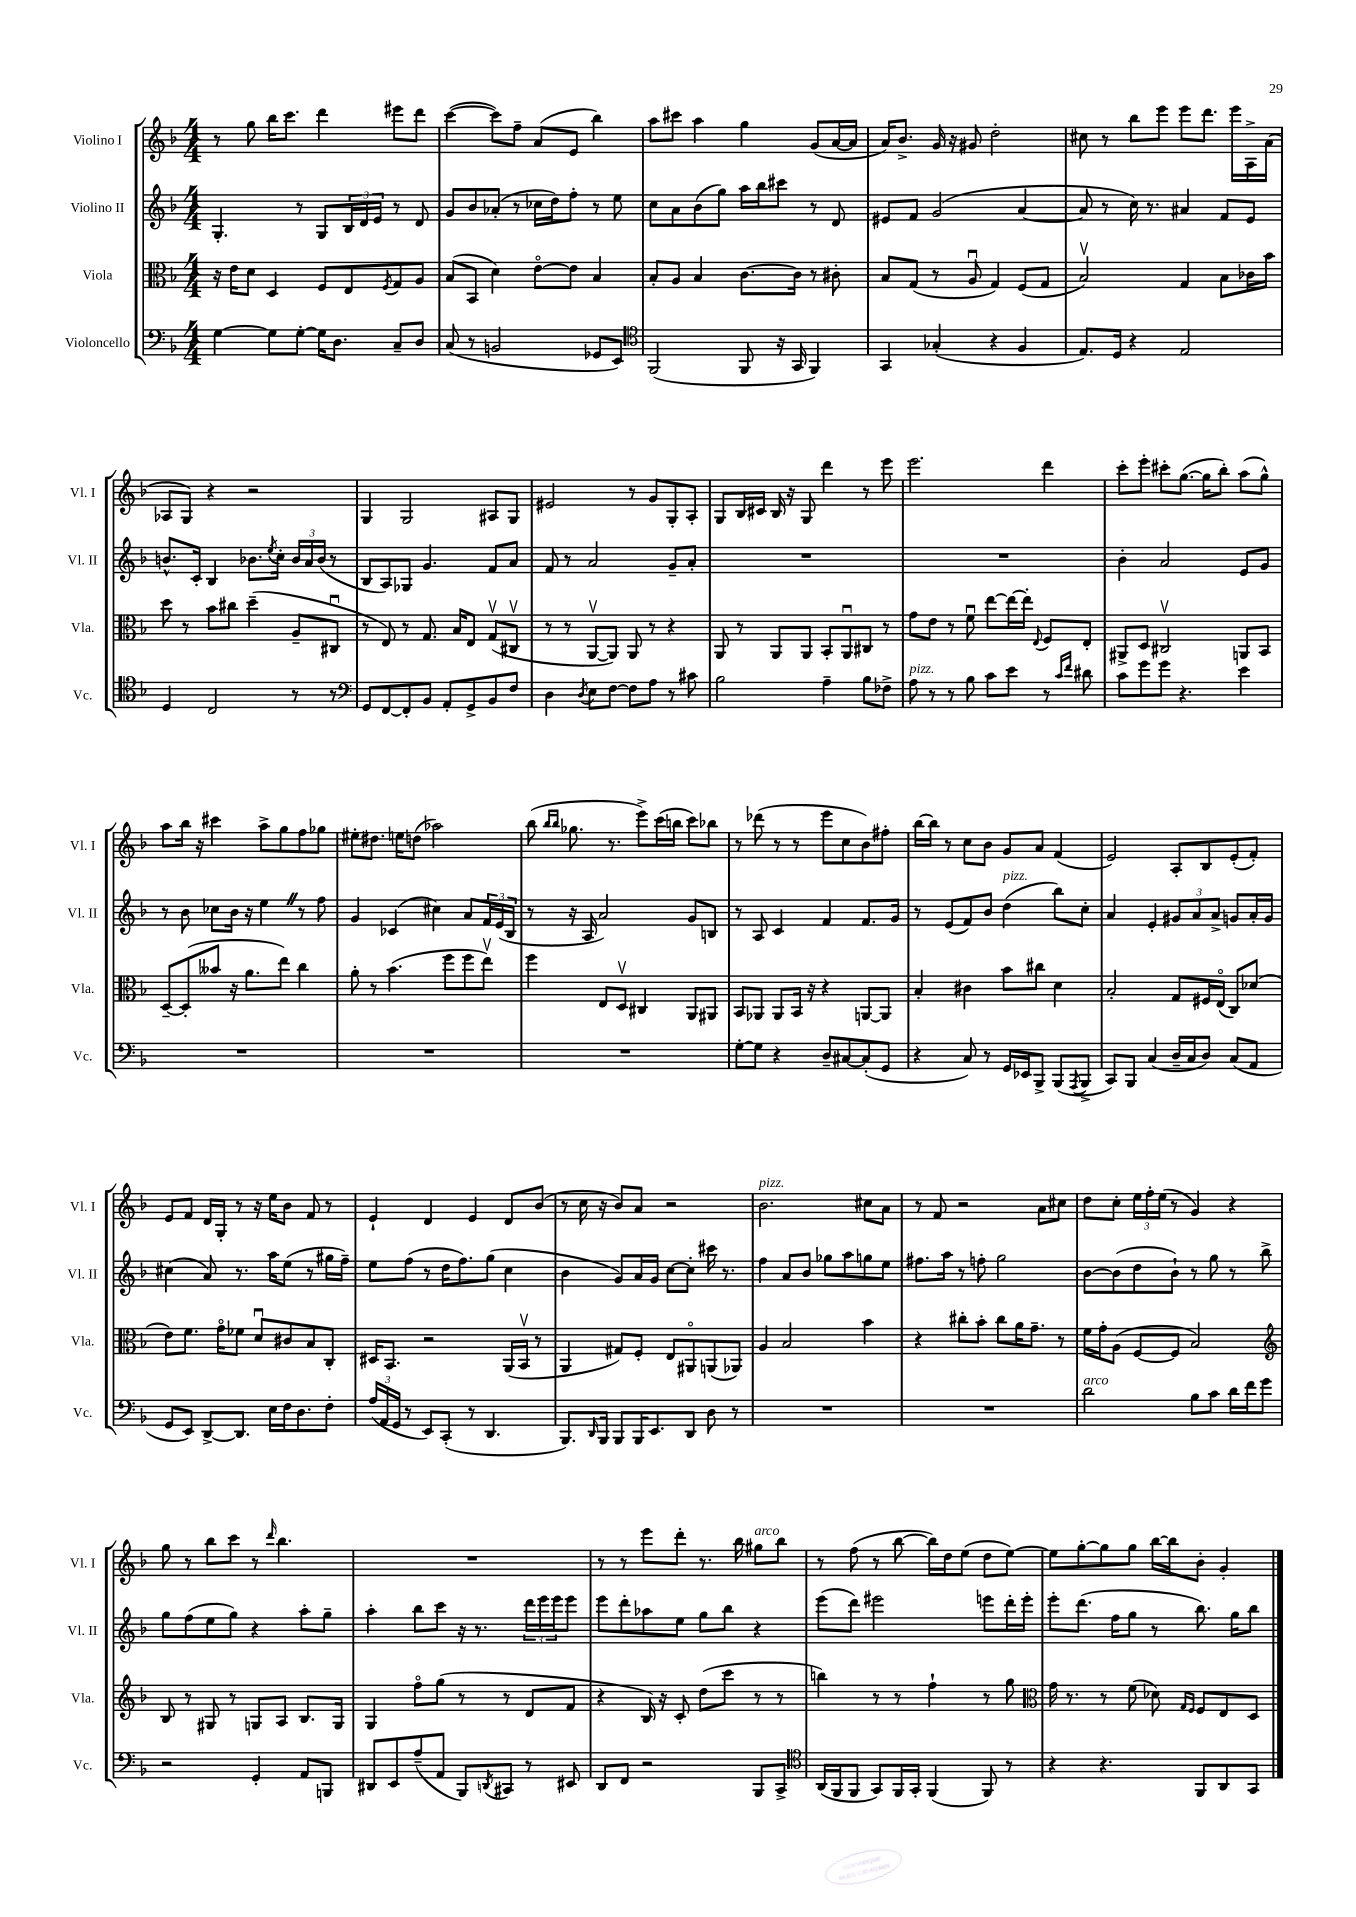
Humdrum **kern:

**kern	**kern	**kern	**kern
*staff4	*staff3	*staff2	*staff1
*clefF4	*clefC3	*clefG2	*clefG2
*k[b-]	*k[b-]	*k[b-]	*k[b-]
*M4/4	*M4/4	*M4/4	*M4/4
[4G\	16r	4.G'/	8r
.	16e\LK	.	.
.	8d\J	.	8gg\
8G\]L	4D/	.	16bb-\LK
.	.	.	8.ccc\J
[8G'\J	.	8r	.
16G\]LK	8F/L	8G/L	4ddd\
8.D\J	.	.	.
.	8E/	24B-/L	.
.	.	24d/	.
.	.	24e/JJ	.
.	8qF/	.	.
8C~/L	8G/	8r	8eee#\L
8D/J	8A/J	8d/	8ddd\J
=	=	=	=
(8C/	(8B-/L	8g/L	([4ccc\
8r	8BB-/J	8b-/	.
2BB/	4d\)	(8a-'/J	8ccc\]L)
.	.	8r	8ff~\J
.	[8eo\L	16cc-\LL	(8a/L
.	.	16dd\J)	.
.	8e\]J	8ff'\J	8e/J
8GG-/L	4B-/	8r	4bb-\)
8EE/J)	.	8ee\	.
=	=	=	=
*clefC4	*	*	*
(2FF/	8B-'/L	8cc\L	8aa\L
.	8A/J	8a\	8ccc#\J
.	4B-/	(8b-\	4aa\
.	.	8gg\J)	.
8FF/	[8.c\L	16aa\LL	4gg\
.	.	16bb-\J	.
16r	.	8ccc#\J	.
16GG/	16c\]Jk	.	.
4FF/)	8r	8r	(8g/L
.	8c#'\	8d/	[16a/L
.	.	.	16a/]JJ
=	=	=	=
4GG/	8B-/L	8e#/L	16a/LK)
.	.	.	8.b-^/J
.	(8G/J	8f/J	.
(4G-'/	8r	(2g/	16g/
.	.	.	16r
.	8Au/	.	8g#/
4r	4G/)	.	2dd'\
4F/	(8F/L	[4a/	.
.	8G/J	.	.
=	=	=	=
8.E/L)	2B-v/)	8a/]	8cc#\
.	.	8r	8r
16D/Jk	.	.	.
4r	.	16cc\)	8bb-\L
.	.	8.r	.
.	.	.	8eee\J
2E/	4G/	4a#/	8eee\L
.	.	.	8.ddd\J
.	8B-\L	8f/L	.
.	.	.	16eee\LL
.	16c-\L	8e/J	16A^\
.	16b-\JJ	.	(16a\JJ
=	=	=	=
4D/	8dd\	8.b^^/L	8A-/L
.	8r	.	8G/J)
.	.	16c'/Jk	.
2C/	8b-\L	4B-/	4r
.	8cc#\J	.	.
.	(4dd~\	8.b-\L	2r
.	.	8qee/	.
.	.	16cc'\Jk	.
8r	8A~/L	24b-/LL	.
.	.	24a/	.
.	.	(24b-/JJ	.
8r	8C#u/J	8r	.
=	=	=	=
*clefF4	*	*	*
8GG/L	8r	8B-/L	4G/
[8FF/	8E/)	8A/)	.
8FF'/]	8r	8G-/J	2G/
8BB-/J	8.G/	4.g/	.
8AA'/L	.	.	.
.	16B-/LK	.	.
8GG^/	8E/J	.	.
8BB-/	(8Gv/L	8f/L	8A#/L
8F/J	8C#v/J	8a/J	8G/J
=	=	=	=
4D\	8r	8f/	2e#/
.	8r	8r	.
8qD/	.	.	.
8E\L	[8AAv/L	2a/	.
[8F\J	8AA/]J)	.	.
8F\]L	8AA/	.	8r
8A\J	8r	.	8g/L
8r	4r	8g~/L	8G'/
8c#\	.	8a'/J	8A'/J
=	=	=	=
2B-\	8AA/	1r	8G/L
.	8r	.	16B-/L
.	.	.	16c#/JJ
.	8AA/L	.	16B-/
.	.	.	16r
.	8AA/J	.	8G/
4A~\	8BB-'/L	.	4ddd\
.	8AAu/	.	.
8B-\L	8C#/J	.	8r
8F-^\J	8r	.	8eee\
=	=	=	=
8A\	8g\L	1r	2.eee\
8r	8e\J	.	.
8r	8r	.	.
8B-\	8fu\	.	.
8c\L	[8ee\L	.	.
8e\J	16ee\_L	.	.
.	16ee'\]JJ	.	.
.	8qqE/	.	.
8r	8F/L	.	4ddd\
16qqc/LL	.	.	.
16qqf/JJ	.	.	.
8d#\	8E'/J	.	.
=	=	=	=
8c\L	8AA#^/L	4b-'\	8ccc'\L
8g\	8D/J	.	8eee'\J
8g\J	2C#v/	2a/	8ccc#'\L
4.r	.	.	([8.gg\J
.	.	.	16gg\]LK
.	.	.	8bb-'\J)
4e\	8AA/L	8e/L	(8aa\L
.	8BB-/J	8g/J	8gg^^\J)
=	=	=	=
1r	[8D~/L	8r	8aa\L
.	(8D'/]	8b-\	16bb-\Jk
.	.	.	16r
.	8b--/J	8cc-\L	4ccc#\
.	16r	16b-\Jk	.
.	8.a\L	16r	.
.	.	4ee\	8aa^\L
.	8ee\J)	.	8gg\
.	4cc\	8r	8ff\
.	.	8ff\	8gg-\J
=	=	=	=
1r	8a'\	4g/	8ee#'\L
.	8r	.	8.dd#\J
.	(4.b-\	(4c-/	.
.	.	.	16ee\LK
.	.	.	(8dd\J
.	.	4cc#\)	2aa-\)
.	8ff\L	.	.
.	8ff\	8a/L	.
.	8eev\J)	24f/L	.
.	.	(24e/	.
.	.	24B-/JJ	.
=	=	=	=
1r	4ff\	8r	(8bb-\
.	.	.	16qqbb-/LL
.	.	.	16qqbb-/JJ
.	.	16r	8.gg-\
.	.	16A/	.
.	8E/L	2a/)	.
.	.	.	8.r
.	8Dv/J	.	.
.	4C#/	.	8eee^\L)
.	.	.	(16ccc\L
.	.	.	16bb\JJ
.	8AA/L	8g/L	8ccc\L)
.	8AA#/J	8B/J	8bb-\J
=	=	=	=
[8G'\L	8BB-/L	8r	8r
8G\]J	8AA-/J	8A/	(8ddd-\
4r	8AA-/L	4c/	8r
.	16BB-/Jk	.	8r
.	16r	.	.
8D~/L	4r	4f/	8eee\L
[8C#/	.	.	8cc\
(8C#'/]	[8AA/L	8.f/L	8b-\)
8GG/J	8AA/]J	.	8ff#'\J
.	.	16g/Jk	.
=	=	=	=
4r	4B-'/	8r	[16bb-\LL
.	.	.	16bb-\]JJ
.	.	(8e/L	8r
8C/)	4c#\	8f/)	8cc\L
8r	.	8b-/J	8b-\J
16GG/LL	8b-\L	(4dd\	8g/L
16EE-/J	.	.	.
8BBB-^/J	8cc#\J	.	8a/J
(8BBB-/L	4d\	8bb-\L)	(4f/
8qAAA/	.	.	.
8BBB-^/J	.	8cc'\J	.
=	=	=	=
8CC/L)	2B-'/	4a/	2e/)
8BBB-/J	.	.	.
(4C/	.	4e'/	.
16D~/LL	8G/L	12g#/L	8A'/L
16C/J	.	.	.
.	.	12a/	.
8D/J)	16F#/L	.	8B-/
.	.	12a^/J	.
.	(16Eo/JJ	.	.
(8C/L	8C/L)	8g/L	(8e'/
8AA/J	(8d-/J	16a'/L	8f'/J)
.	.	16g/JJ	.
=	=	=	=
8GG/L	8e\L)	(4cc#\	8e/L
8EE/J)	8.f\J	.	8f/J
[8DD^/L	.	8a/)	16d/LL
.	16go\LK	.	16G'/JJ
8.DD/]J	8f-\J	8.r	8r
.	8du/L	.	16r
16E\LL	.	16aa\LK	16ee\LK
16F\J	8c#/	(8ee\J	8b-\J
8.D\	.	.	.
.	8B-/	8r	8f/
8F'\J	8C'/J	16gg#\LL	8r
.	.	16ff~\JJ)	.
=	=	=	=
(24A/LL	16D#/LK	8ee\L	4e`/
24AA/	.	.	.
.	8.BB-/J	.	.
24GG/JJ	.	.	.
8r	.	(8ff\J	.
8EE/L)	2r	8r	4d/
(8CC'/J	.	16dd\LK	.
.	.	8.ff\)	.
8r	.	.	4e/
4.DD/	.	(8gg\J	.
.	(16AA/LL	4cc\	8d/L
.	16BB-v/JJ	.	.
.	8r	.	(8b-/J
=	=	=	=
8.BBB-/L)	4AA/	4b-\	8r
.	.	.	16cc\
16qqDD/	.	.	.
16BBB-/Jk	.	.	16r
8BBB-/L	8G#/L)	8g/L)	8b-/L)
16BBB-/K	8F'/J	16a/L	8a/J
8.EE/	.	16g/JJ	.
.	8E/L	[8cc\L	2r
8DD/J	8AA#o/	8cc'\]J	.
8D\	(8AA/	16ccc#\	.
.	.	8.r	.
8r	8AA-/J)	.	.
=	=	=	=
1r	4A/	4ff\	2.b-\
.	2B-/	8a/L	.
.	.	8b-/J	.
.	.	8gg-\L	.
.	.	8aa\	.
.	4b-\	8gg\	8cc#\L
.	.	8ee\J	8a\J
=	=	=	=
1r	4r	8.ff#\L	8r
.	.	.	8f/
.	.	16aa\Jk	.
.	8cc#'\L	8r	2r
.	8b-'\J	8ff'\	.
.	8cc#\L	2gg\	.
.	16a\K	.	.
.	8.g~\J	.	.
.	.	.	8a\L
.	8r	.	8cc#\J
=	=	=	=
2d\	16f\LL	[8b-\L	8dd\L
.	16g'\J	.	.
.	(8A\J	(8b-\]	8cc'\J
.	[8F/L	8dd\	24ee\LL
.	.	.	24ff'\
.	.	.	(24ee\JJ
.	8F/]J	8b-`\J)	8r
8B-\L	2B-/)	8r	4g/)
8c\J	.	8gg\	.
16d\LL	.	8r	4r
16f\J	.	.	.
8g\J	.	8bb-^\	.
=	=	=	=
*	*clefG2	*	*
2r	8B-/	8gg\L	8gg\
.	8r	(8ff\	8r
.	8G#/	8ee\	8bb-\L
.	8r	8gg\J)	8ccc\J
4GG'/	8G/L	4r	8r
.	.	.	16qqddd/
.	8A/J	.	4.bb-\
8AA/L	8.B-/L	8aa'\L	.
8BBB/J	.	8gg~\J	.
.	16G/Jk	.	.
=	=	=	=
8DD#/L	4G/	4aa'\	1r
8EE/	.	.	.
(8A~/	8ffo\L	8bb-\L	.
8AA/J	(8gg\J	8ccc\J	.
8BBB-/L)	8r	16r	.
.	.	8.r	.
8qDD/	.	.	.
8CC#/J	8r	.	.
8r	8d/L	24ddd\LL	.
.	.	24eee\	.
.	.	24eee\J	.
8EE#/	8f/J	8eee\J	.
=	=	=	=
8DD/L	4r	8eee\L	8r
8FF/J	.	8ddd'\	8r
2r	16B-/)	8aa-\	8eee\L
.	16r	.	.
.	8c'/	8ee\J	8ddd'\J
.	(8dd\L	8gg\L	8.r
.	8ccc\J	8bb-\J	.
.	.	.	16bb-\
8BBB-/L	8r	4r	8gg#\L
8CC^/J	8r	.	8bb-\J
=	=	=	=
*clefC4	*	*	*
(16AA/LL	4bb\)	(8eee\L	8r
16FF/J	.	.	.
8FF/J	.	8ddd\J)	(8ff\
8GG/L)	8r	2eee#\	8r
16FF/L	8r	.	[8bb-\
16GG'/JJ	.	.	.
(4FF/	4ff`\	.	16bb-\]LL)
.	.	.	16dd\J
.	.	.	(8ee\J
8FF/)	8r	8eee\L	8dd\L
8r	8gg\	16ddd'\L	[8ee\J)
.	.	16eee'\JJ	.
=	=	=	=
*	*clefC3	*	*
4r	16g\	8eee'\L	8ee\]L
.	8.r	.	.
.	.	(8.ddd\J	[8gg'\
4.r	8r	.	8gg\]
.	.	16ff\LK	.
.	(8f\	8gg\J	8gg\J
.	8d-\)	8r	[16bb-\LL
.	.	.	16bb-\]J
.	16qqG/LL	.	.
.	16qqF/JJ	.	.
8FF/L	8F/L	8.bb-\)	8b-'\J
8AA/	8E/	.	4g'/
.	.	16gg\LK	.
8GG/J	8D/J	8bb-\J	.
==	==	==	==
*-	*-	*-	*-
